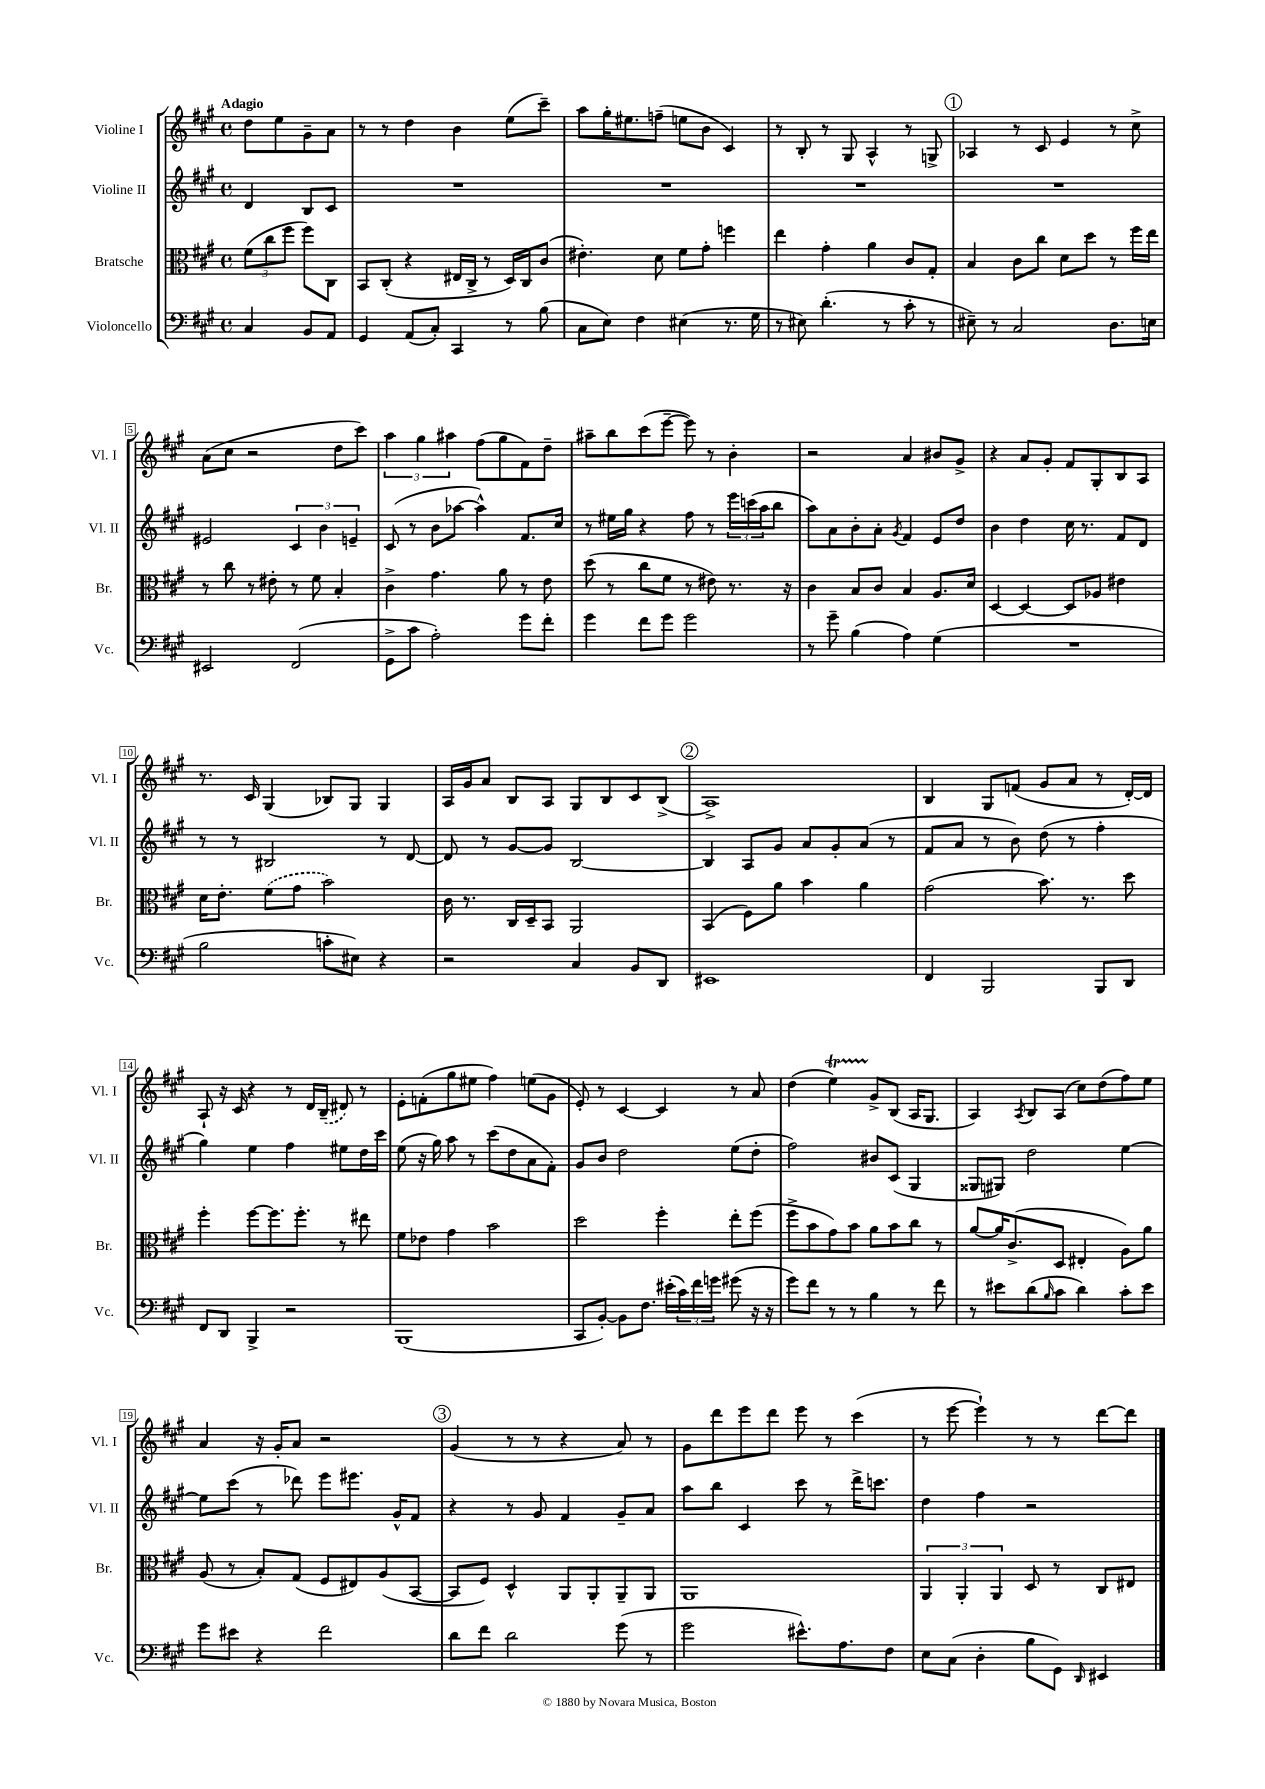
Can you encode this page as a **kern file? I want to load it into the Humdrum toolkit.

**kern	**kern	**kern	**kern
*staff4	*staff3	*staff2	*staff1
*clefF4	*clefC3	*clefG2	*clefG2
*k[f#c#g#]	*k[f#c#g#]	*k[f#c#g#]	*k[f#c#g#]
*M4/4	*M4/4	*M4/4	*M4/4
*met(c)	*met(c)	*met(c)	*met(c)
4C#/	(12f#\L	4d/	8dd\L
.	12cc#\	.	.
.	.	.	8ee\
.	12ff#\J	.	.
8BB/L	8ff#\L)	8B/L	8g#~\
8AA/J	8C#\J	8c#/J	8a\J
=	=	=	=
4GG#/	8BB/L	1r	8r
.	(8C#'/J	.	8r
(8AA/L	4r	.	4dd\
8C#'/J)	.	.	.
4CC#/	16E#/LL	.	4b\
.	16C#^/JJ	.	.
.	8r	.	.
8r	16D/LL)	.	(8ee\L
.	16C#/J	.	.
(8B\	(8c#/J	.	8ccc#~\J)
=	=	=	=
8C#\L	4.e#'\)	1r	8aa\L
8E\J)	.	.	16gg#'\K
.	.	.	8.ee#\
4F#\	.	.	.
.	8d\	.	(8ff~\J
(4E#\	8f#\L	.	8ee\L
.	8g#'\J	.	8b\J
8.r	4ff\	.	4c#/)
16G#\	.	.	.
=	=	=	=
8r	4ee\	1r	8r
8E#\)	.	.	8B'/
(4.d'\	4g#'\	.	8r
.	.	.	8G#/
.	4a\	.	4A^^/
8r	.	.	.
8c#'\	8c#/L	.	8r
8r	8G#'/J	.	8G^/
=	=	=	=
8E#~\)	4B/	1r	4A-/
8r	.	.	.
2C#/	8c#\L	.	8r
.	8cc#\J	.	8c#/
.	8d\L	.	4e/
.	8dd\J	.	.
8.D\L	8r	.	8r
.	16ff#\LL	.	8cc#^\
16E\Jk	16ee\JJ	.	.
=	=	=	=
2EE#/	8r	2e#/	(8a\L
.	8cc#\	.	8cc#\J
.	8r	.	2r
.	8e#'\	.	.
(2FF#/	8r	6c#/	.
.	8f#\	.	.
.	.	6b\	.
.	4B'/	.	8dd\L
.	.	6e~/	.
.	.	.	8ccc#\J)
=	=	=	=
8GG#^\L	4c#^\	(8c#/	6aa\
8c#\J	.	8r	.
.	.	.	6gg#\
2A'\)	4.g#\	8b\L	.
.	.	.	6aa#\
.	.	[8aa-\J	.
.	.	4aa-^^\])	(8ff#\L
.	8a\	.	8gg#\
8g#\L	8r	8.f#/L	8f#\)
8f#'\J	8e\	.	8dd~\J
.	.	16cc#/Jk	.
=	=	=	=
4g#\	(8dd\	8r	8aa#~\L
.	8r	16ee#\LL	8bb\
.	.	16gg#\JJ	.
8f#\L	8cc#\L	4r	(8ccc#\
8g#\J	8f#\J	.	[8eee~\J
2g#\	8r	8ff#\	8eee\])
.	8e#\)	8r	8r
.	8.r	24eee\LL	4b'\
.	.	(24ccc\	.
.	.	24aa\J	.
.	.	8bb\J	.
.	16r	.	.
=	=	=	=
8r	4c#\	8aa\L)	2r
8g#~\	.	8a\	.
(4B\	8B/L	8b'\	.
.	8c#/J	8a'\J	.
.	.	8qg#/	.
4A\)	4B/	4f#/	4a/
(4G#\	8.A/L	8e/L	8b#/L
.	.	8dd/J	8g#^/J
.	16d/Jk	.	.
=	=	=	=
1r	[4D/	4b\	4r
.	4D/_	4dd\	8a/L
.	.	.	8g#'/J
.	8D/]L	16cc#\	8f#/L
.	.	8.r	.
.	8A-/J	.	8G#'/
.	4e#\	8f#/L	8B/
.	.	8d/J	8A/J
=	=	=	=
2B\	16d\LK	8r	8.r
.	8.e'\J	.	.
.	.	8r	.
.	.	.	16c#/
.	(8f#\L	2B#/	(4G#/
.	8g#\J	.	.
8c'\L	2b\)	.	8B-/L)
8E#\J)	.	.	8G#/J
4r	.	8r	4G#/
.	.	[8d/	.
=	=	=	=
2r	16c#\	8d/]	16A/LL
.	8.r	.	16g#/J
.	.	8r	8a/J
.	16C#/LL	[8g#/L	8B/L
.	16D~/J	.	.
.	8BB/J	8g#/]J	8A/J
4C#/	2AA/	[2B/	8G#/L
.	.	.	8B/
8BB/L	.	.	8c#/
8DD/J	.	.	(8B^/J
=	=	=	=
1EE#	(4BB/	4B/]	1A^)
.	8F#\L)	8A/L	.
.	8a\J	8g#/J	.
.	4b\	8a/L	.
.	.	8g#'/	.
.	4a\	(8a/J	.
.	.	8r	.
=	=	=	=
4FF#/	(2g#\	8f#/L	4B/
.	.	8a/J	.
2BBB/	.	8r	8G#/L
.	.	8b\)	(8f/J
.	8.b\)	(8dd\	8g#/L
.	.	8r	8a/J
.	8.r	.	.
8BBB/L	.	4ff#'\	8r
8DD/J	8dd\	.	[16d'/LL)
.	.	.	16d/]JJ
=	=	=	=
8FF#/L	4ff#'\	4gg#\)	8A`/
8DD/J	.	.	16r
.	.	.	16c#/
4BBB^/	[8ff#\L	4ee\	4r
.	8.ff#\]	.	.
2r	.	4ff#\	8r
.	8.ff#'\J	.	.
.	.	.	16d/LL
.	.	.	(16B~/JJ
.	8r	8ee#\L	8d#/)
.	8ee#\	16dd\L	8r
.	.	16ccc#\JJ	.
=	=	=	=
(1BBB	8f#\L	(8ee\	8e'\L
.	8e-\J	16r	(8f'\
.	.	16gg#\)	.
.	4g#\	8aa\	8gg#\
.	.	8r	8ee#\J
.	2b\	(8ccc#\L	4ff#\)
.	.	8dd\	.
.	.	8a\	(8ee\L
.	.	8f#'\J)	8g#\J
=	=	=	=
8CC#/L	2dd\	8g#/L	8e'/)
[8BB'/J)	.	8b/J	8r
8BB\]L	.	2dd\	[4c#/
8.F#\J	.	.	.
.	4ff#'\	.	4c#/]
(16e#'\LL	.	.	.
24c#\)	.	.	.
24f#\	.	.	.
24g\JJ	.	.	.
(8g#\	8ee'\L	(8ee\L	8r
16r	(8ff#\J	8dd'\J	8a/
16r	.	.	.
=	=	=	=
8g#\L)	8ff#^\L	2ff#\)	(4dd\
8f#\J	8b\	.	.
8r	8g#\)	.	4ee\)
8r	8b\J	.	.
4B\	8a\L	8b#/L	8g#^/L
.	8b\	(8c#/J	(8B/J
8r	8cc#\J	4G#/	16A/LK
.	.	.	8.G#/J
8f#\	8r	.	.
=	=	=	=
8r	[8a/L	8G##/L	4A/)
8e#\L	16a/]K	8G#/J)	.
.	(8.c#^/	.	.
.	.	.	8qA/
(8d\	.	2dd\	8B/L
16qqB/	.	.	.
8c#\J	8D/J	.	(8A/J
4d\)	4E#'/	.	8cc#\L)
.	.	.	(8dd\
8c#'\L	8A\L)	[4ee\	8ff#\)
8e#\J	8a\J	.	8ee\J
=	=	=	=
8g#\L	(8A/	8ee\]L	4a/
8e#\J	8r	(8ccc#\J	.
4r	8B'/L)	8r	16r
.	.	.	16g#'/LK
.	(8G#/J	8ddd-\)	8a/J
2f#\	8F#/L	8eee\L	2r
.	8E#/)	8.eee#\J	.
.	(8A/	.	.
.	.	16g#^^/LK	.
.	[8BB/J	8f#/J	.
=	=	=	=
8d\L	8BB/]L	4r	(4g#/
8f#\J	8F#/J)	.	.
2d\	4D^^/	8r	8r
.	.	8g#/	8r
.	8AA/L	4f#/	4r
.	8AA'/	.	.
(8g#\	8AA~/	8g#~/L	8a/)
8r	8AA/J	8a/J	8r
=	=	=	=
2g#\	1AA	8aa\L	8g#\L
.	.	8bb\J	8ddd\
.	.	4c#/	8eee\
.	.	.	8ddd\J
8.e#^^\L)	.	8ccc#\	8eee\
.	.	8r	8r
8.A\	.	.	.
.	.	16ddd^\LK	(4ccc#\
.	.	8.ccc\J	.
8F#\J	.	.	.
=	=	=	=
8E\L	6AA/	4dd\	8r
(8C#\J	.	.	[8eee\
.	6AA'/	.	.
4D'\	.	4ff#\	4eee`\])
.	6AA/	.	.
8B\L	8D/	2r	8r
8GG#\J)	8r	.	8r
16qqDD/	.	.	.
4EE#/	8C#/L	.	[8ddd\L
.	8E#/J	.	8ddd\]J
==	==	==	==
*-	*-	*-	*-
